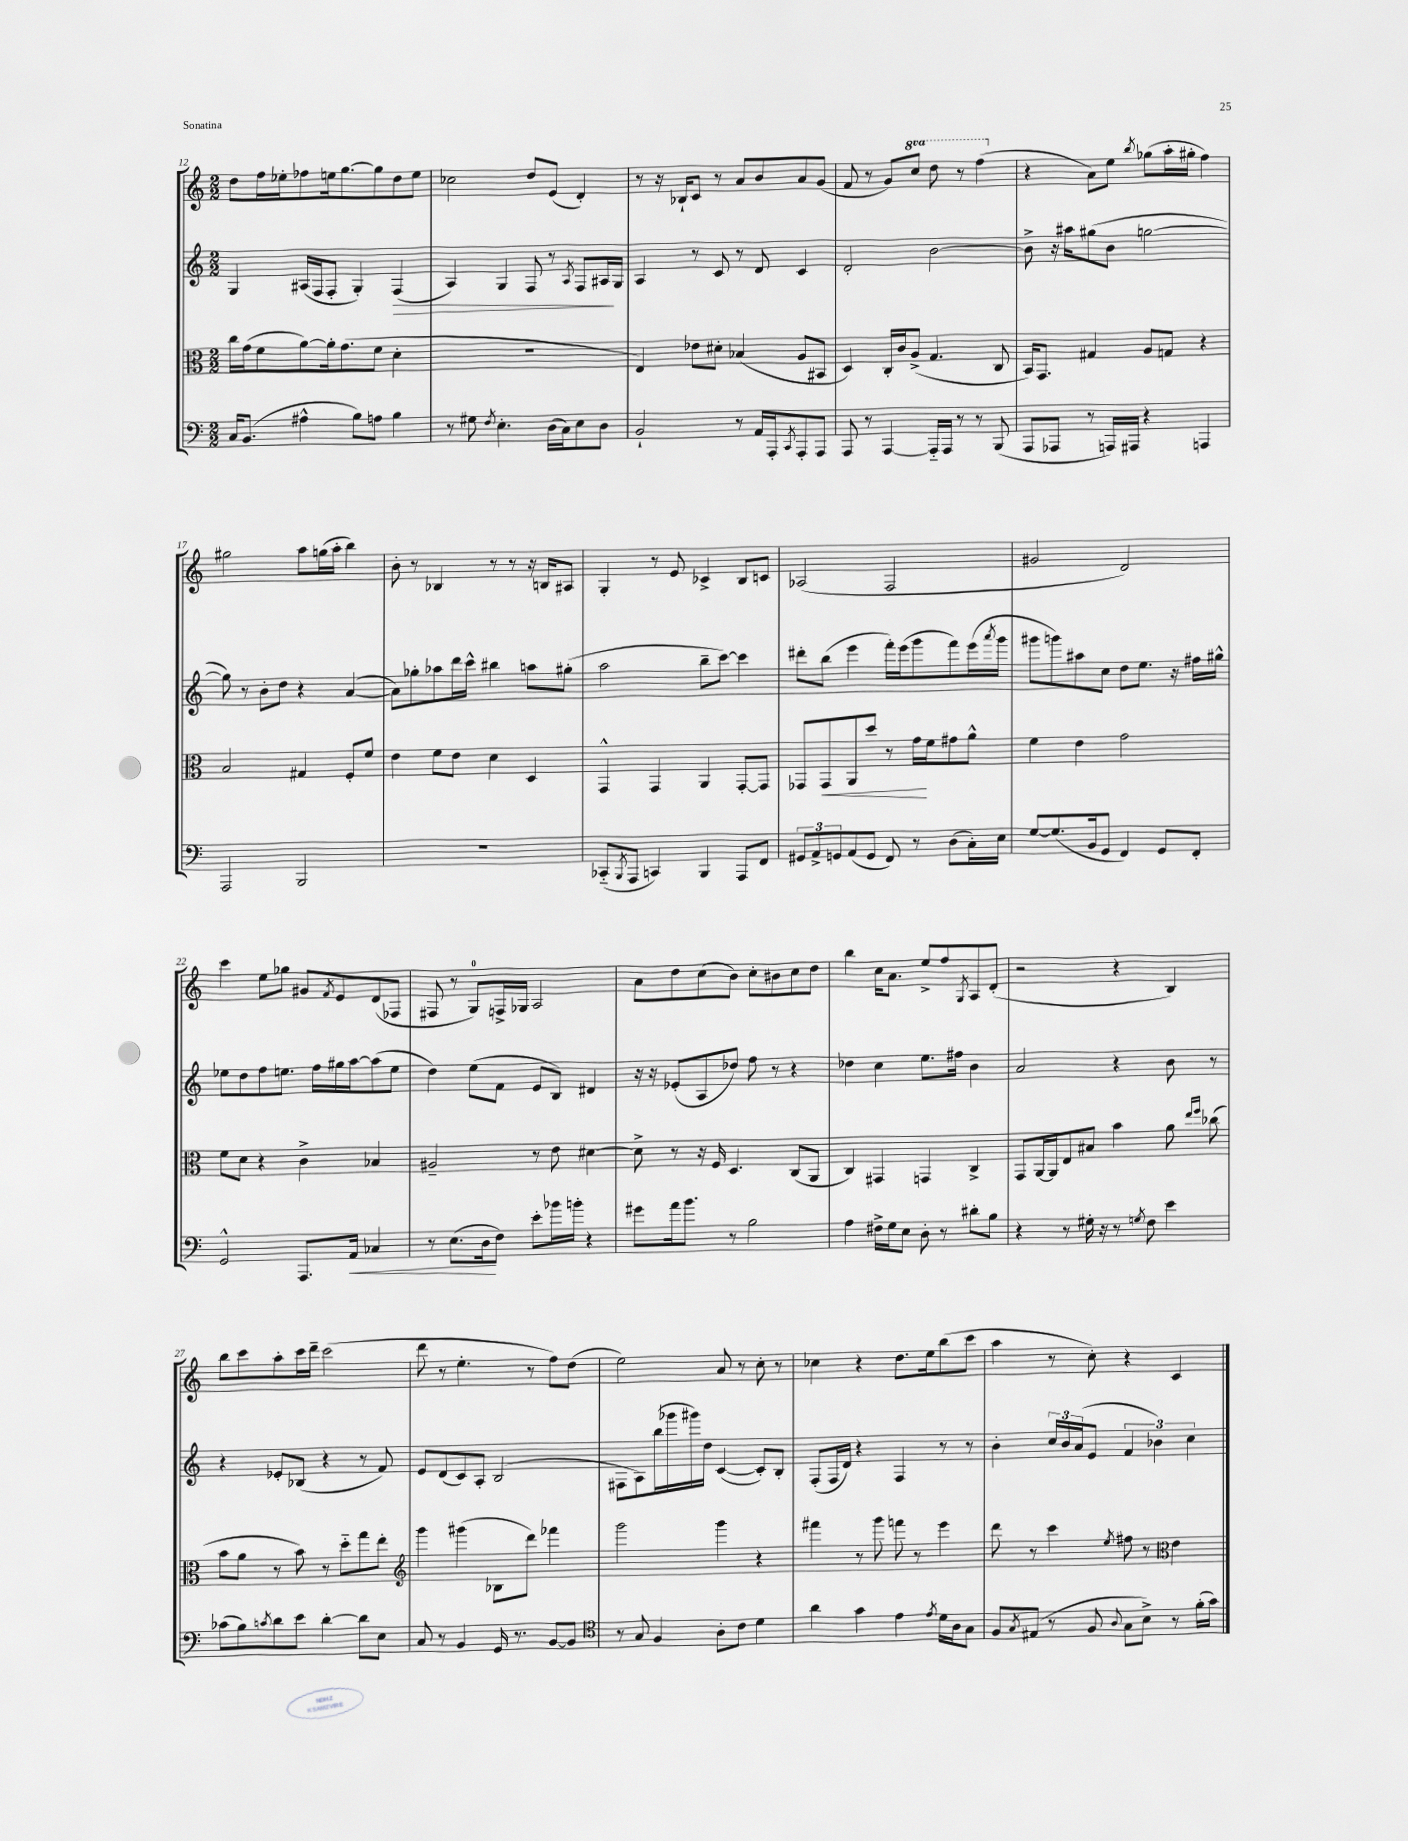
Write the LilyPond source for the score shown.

<<
\new StaffGroup <<
\new Staff = "s0" {
    \clef treble \key c \major \numericTimeSignature \time 2/2 \set Staff.ottavationMarkups = #ottavation-simple-ordinals
    d''8 f''16 ees''16-. fes''8 e''16 g''8.~ g''8 d''8 e''8 |
    ces''2 d''8 e'8( d'4-.) |
    r8 r16 bes16-! c'8 r8 a'8 b'8 a'8 g'8( |
    f'8 r8 g'8) \ottava #1 c'''8 d'''8 r8 f'''4( \ottava #0 |
    r4 a'8) e''8 \acciaccatura { b''8 } ges''8( a''16-. gis''16-. f''4) |
    gis''2 a''8 g''16( a''16-. b''4) |
    b'8-. r8 bes4 r8 r8 r16 b16 ais8 |
    g4-. r8 e'8 ces'4-> b8 c'8 |
    aes2( f2 |
    gis'2 d'2) |
    c'''4 e''8 ges''8 gis'8 \acciaccatura { f'8 } e'8 d'8( fes8 |
    fis8 r8 g8-0) f16-> ges16 a2 |
    a'8 d''8 c''8( b'8) c''8-. bis'8 c''8 d''8 |
    b''4 c''16 a'8. e''8-> f''8 \acciaccatura { g8 } a8 d'8-.( |
    r2 r4 b4) |
    b''8 c'''8 a''8-. c'''16 d'''16-- c'''2( |
    d'''8 r8 e''4.-. r8 f''8) d''8( |
    e''2) a'8 r8 c''8-. r8 |
    ces''4 r4 d''8. e''16 b''8( c'''8 |
    a''4 r8 c''8-.) r4 c'4 \bar "|." |
}
\new Staff = "s1" {
    \clef treble \key c \major \numericTimeSignature \time 2/2
    g4 ais16( f16 f8-. g4-.) f4\>( |
    a4) g4 f8 r8 \acciaccatura { a8 } f8 ais16\! g16 |
    a4 r8 c'8 r8 d'8 c'4 |
    d'2-. b'2~ |
    b'8-> r16 ais''16 gis''8( b'8 g''2~ |
    g''8) r8 b'8-. d''8 r4 a'4~( |
    a'8) ges''8-. aes''8 d'''16 c'''16-^ bis''4 a''8 gis''8-.( |
    a''2 b''8-- c'''8~) c'''4 |
    dis'''8-. b''8( e'''4 f'''16-.) e'''16( g'''8 f'''8) e'''16( \acciaccatura { a'''8 } g'''16 |
    gis'''8 g'''8) ais''8 c''8 d''8 e''8. r16 fis''16 gis''16-^ |
    ees''8 d''8 f''8 e''8. f''16 gis''16 a''16~ a''8( e''8 |
    d''4) e''8( f'8 e'8 b8) dis'4 |
    r16 r16 ees'8-.( a8 des''8) f''8 r8 r4 |
    des''4 c''4 e''8. fis''16 b'4 |
    a'2 r4 b'8 r8 |
    r4 ees'8-. bes8( r4 r8 f'8) |
    e'8 d'8( c'8) a8-. b2( |
    fis8 a8) b''16( ges'''16 gis'''16) d''16 c'4~( c'8-.) b8-. |
    f8-.( f16 d'16) r4 f4 r8 r8 |
    b'4-. \tuplet 3/2 { c''16 b'16 a'16( } e'8 \tuplet 3/2 { f'4 bes'4) c''4 } \bar "|." |
}
\new Staff = "s2" {
    \clef alto \key c \major \numericTimeSignature \time 2/2
    c''16 g'16( f'8 a'8~) a'16-. g'8.( f'8 d'4-. |
    R1 |
    e4) ees'8 dis'8-. bes4( a8 bis,8 |
    d4) c16-. c'16 a8->( g4. c8 |
    b,16) g,8. gis4 a8 g8 r4 |
    b2 gis4 f8-. f'8 |
    e'4 f'8 e'8 d'4 d4 |
    g,4-^ g,4 a,4 g,8~-. g,8 |
    ges,8 ges,8\< a,8 d''8 r8 g'16\! f'16 gis'8 a'8-^ |
    f'4 e'4 g'2 |
    f'8 d'8 r4 c'4-> bes4 |
    ais2-- r8 e'8 dis'4~ |
    dis'8-> r8 r16 f16 d4. c8( a,8 |
    c4) gis,4 g,4 c4-> |
    g,8 a,16~ a,16 e8 bis8 b'4 a'8 \grace { e''16 f''16 } ces''8( |
    b'8 a'8 r8 b'8) r8 d''8-_ g''8 e''8-. |
    \clef treble g'''4 gis'''4( bes8 d'''8) fes'''4 |
    g'''2 g'''4 r4 |
    fis'''4 r8 g'''8 f'''8 r8 e'''4 |
    d'''8 r8 c'''4 \acciaccatura { e''8 } fis''8 r8 \clef alto e'4 \bar "|." |
}
\new Staff = "s3" {
    \clef bass \key c \major \numericTimeSignature \time 2/2
    c16 b,8.( ais4-^ b8) a8 b4 |
    r8 gis8 \acciaccatura { f8 } e4.-. d16( c16) e8 d8 |
    b,2-! r8 a,16 a,,16-. \acciaccatura { c,8 } a,,8-. a,,8 |
    a,,8 r8 a,,4~ a,,16-_ a,,16 r8 r8 b,,8( |
    a,,8 aes,,8 r8 a,,16) ais,,16 r4 a,,4 |
    a,,2 b,,2 |
    R1 |
    ces,8-_( \acciaccatura { b,,8 } a,,8 c,4) b,,4 a,,8 f,8 |
    \tuplet 3/2 { gis,8 a,8-> g,8 } a,8( g,8 f,8) r8 d8( c16-.) e16 |
    g8~ g8.( b,16 g,8 f,4) g,8 f,8-. |
    g,2-^ a,,8. a,16\< ces4 |
    r8 e8.( d16\! f8) e'8-. bes'16 b'16-. r4 |
    gis'8 a'16 b'8. r8 b2 |
    a4 fis16-> g16 e8 d8-. r8 dis'8-. b8 |
    r4 r8 gis16-. r16 r8 \acciaccatura { g8 } f8 e'4 |
    ces'8( b8) \acciaccatura { c'8 } d'8 e'8 d'4~-. d'8 e8 |
    c8 r8 b,4 g,16 r8. b,8~ b,8 |
    \clef tenor r8 g8 f4 a8-. c'8 d'4 |
    a'4 g'4 e'4 \acciaccatura { e'8 } d'16 a16 g8 |
    f8 \acciaccatura { g8 } eis8( r8 f8 \appoggiatura { a8 } g8 b8->) r8 f'16-.( g'16) \bar "|." |
}
>>
>>
\layout { \context { \Score currentBarNumber = #12 } }
